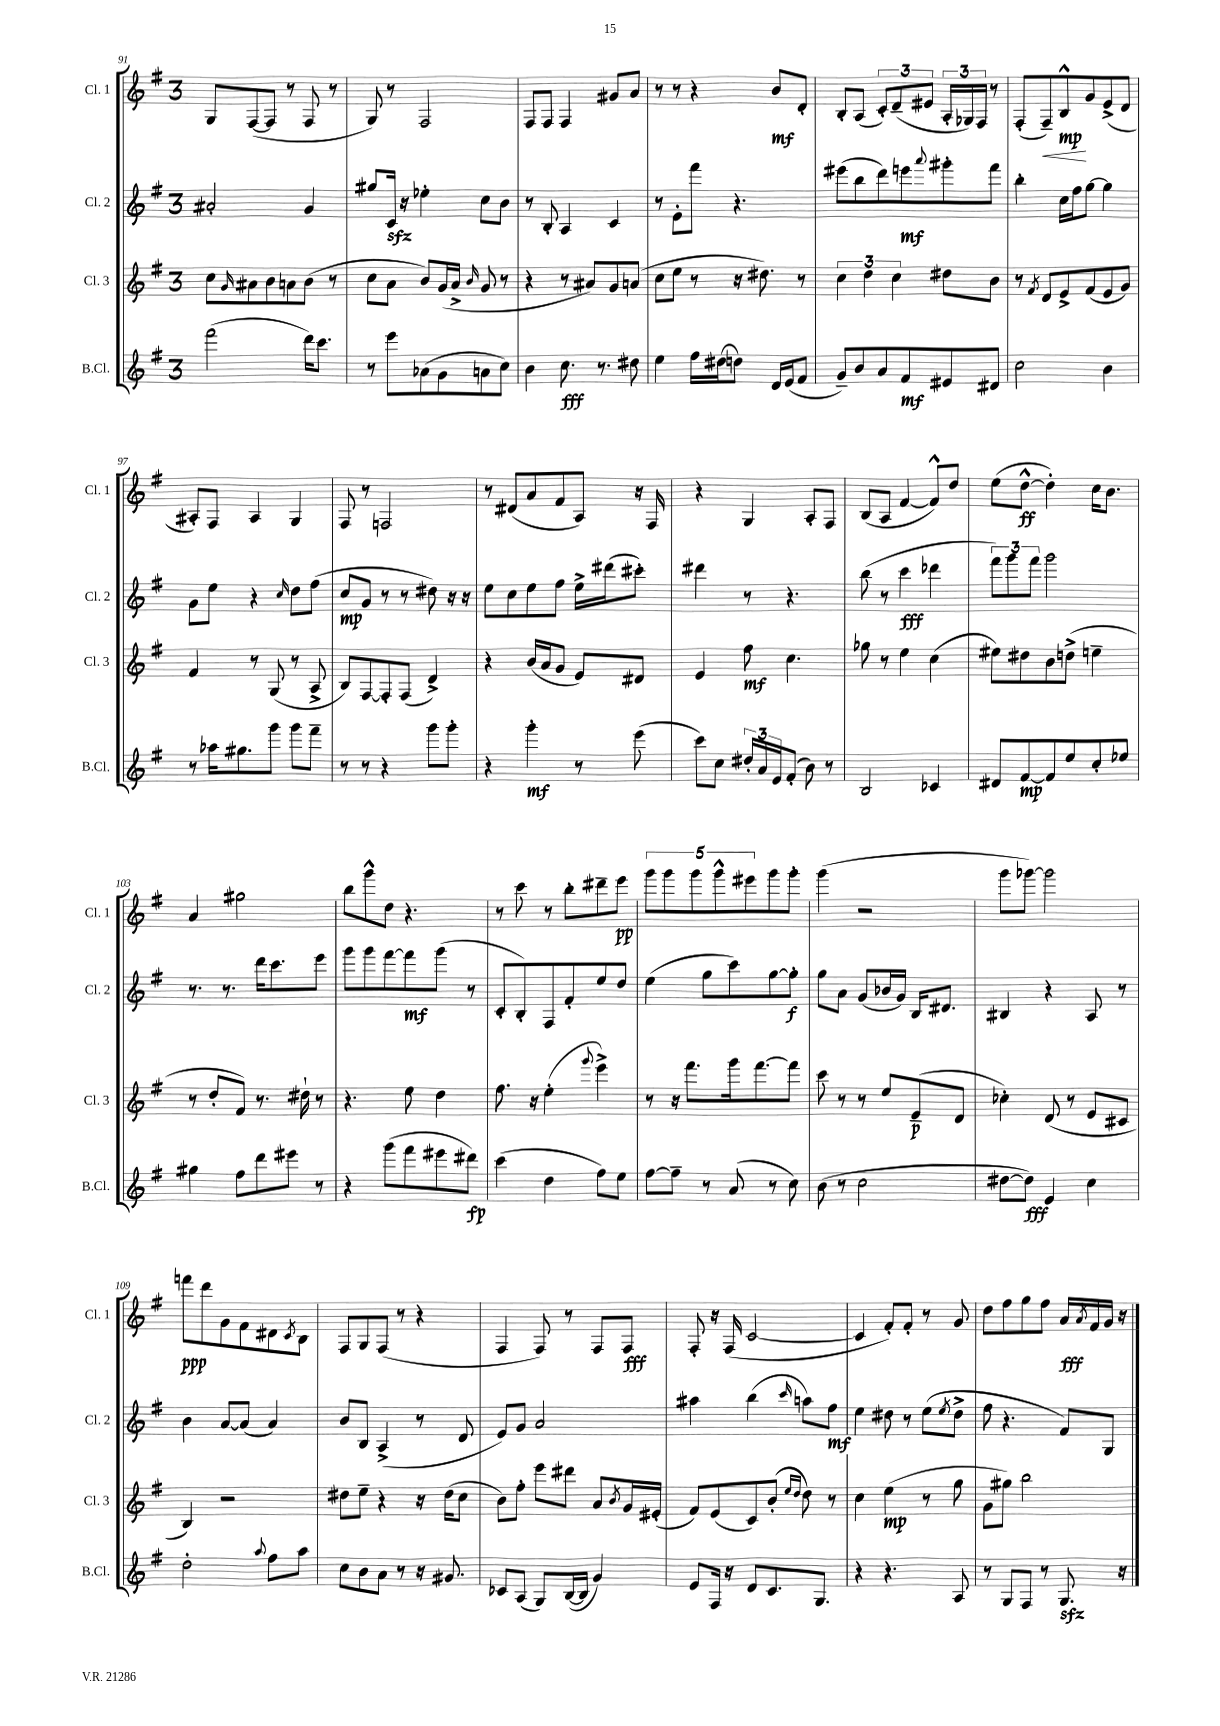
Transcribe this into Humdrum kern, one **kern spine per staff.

**kern	**dynam	**kern	**dynam	**kern	**dynam	**kern	**dynam
*part4	*part4	*part3	*part3	*part2	*part2	*part1	*part1
*staff4	*staff4	*staff3	*staff3	*staff2	*staff2	*staff1	*staff1
*I"B.Cl.	*	*I"Cl. 3	*	*I"Cl. 2	*	*I"Cl. 1	*
*I'B.Cl.	*	*I'Cl. 3	*	*I'Cl. 2	*	*I'Cl. 1	*
*clefG2	*	*clefG2	*	*clefG2	*	*clefG2	*
*k[f#]	*	*k[f#]	*	*k[f#]	*	*k[f#]	*
*M3/4	*	*M3/4	*	*M3/4	*	*M3/4	*
=91	=91	=91	=91	=91	=91	=91	=91
(2fff#\	.	8cc\L	.	2a#X'/	.	8G/L	.
.	.	16qqg/	.	.	.	.	.
.	.	8a#X\	.	.	.	([8F#/	.
.	.	8b\	.	.	.	8F#/J]	.
.	.	8an\	.	.	.	8r	.
16ddd\KL)	.	(8b\J	.	4g/	.	8F#/	.
8.ccc\J	.	.	.	.	.	.	.
.	.	8r	.	.	.	8r	.
=92	=92	=92	=92	=92	=92	=92	=92
8r	.	8cc\L	.	8gg#X/L	.	8G/)	.
8eee\L	.	8a\J	.	16czz/Jk	.	8r	.
.	.	.	.	16r	.	.	.
(8a-X\	.	8b/L)	.	4ee-X'\	.	2F#/	.
8g\	.	(16g/L	.	.	.	.	.
.	.	16a^/JJ	.	.	.	.	.
.	.	16qqb/	.	.	.	.	.
8an\	.	8g/	.	8cc\L	.	.	.
8cc\J)	.	8r	.	8b\J	.	.	.
=93	=93	=93	=93	=93	=93	=93	=93
4b\	.	4r	.	8r	.	8F#/L	.
.	.	.	.	8B'/	.	8F#/J	.
8.cc\	fff	8r	.	4A/	.	4F#/	.
.	.	8a#X/L)	.	.	.	.	.
8.r	.	.	.	.	.	.	.
.	.	8g/	.	4c/	.	8g#X/L	.
8dd#X\	.	(8an/J	.	.	.	8a/J	.
=94	=94	=94	=94	=94	=94	=94	=94
4ee\	.	8cc\L	.	8r	.	8r	.
.	.	8ee\J	.	8e'\L	.	8r	.
16ff#\LL	.	8r	.	8fff#\J	.	4r	.
(16dd#X\J	.	.	.	.	.	.	.
8ddn\J)	.	16r	.	4.r	.	.	.
.	.	8.dd#X\)	.	.	.	.	.
16d/LL	.	.	.	.	.	8b/L	mf
(16e/J	.	.	.	.	.	.	.
8f#/J	.	8r	.	.	.	8d'/J	.
=95	=95	=95	=95	=95	=95	=95	=95
8g~/L)	.	6cc\	.	(8eee#X\L	.	8B'/L	.
8b/	.	.	.	8bb\	.	(8A/J	.
.	.	6dd\	.	.	.	.	.
8a/	.	.	.	8ddd\)	.	12c'/L)	.
.	.	6cc\	.	.	.	(12d~/	.
8f#/	mf	.	.	8eeen\	mf	.	.
.	.	.	.	.	.	12e#X/J	.
.	.	.	.	8qqaaa/	.	.	.
8e#X/	.	8dd#X\L	.	8ggg#X'\	.	24A'/LL	.
.	.	.	.	.	.	24G-X/)	.
.	.	.	.	.	.	24F#/JJ	.
8d#X/J	.	8b\J	.	8fff#\J	.	8r	.
=96	=96	=96	=96	=96	=96	=96	=96
2cc\	.	8r	.	4bb'\	.	(8F#'/L	.
.	.	8qf#/	.	.	.	.	.
!	!	!	!	!	!	!	!LO:HP:b
.	.	8d/L	.	.	.	8F#~/)	<
.	.	8e^/	.	16cc\LL	.	8B^^/	mp
.	.	.	.	16ff#\J	.	.	.
.	.	(8f#/	.	[8gg\J	.	8g/	[
4b\	.	8e/	.	4gg\]	.	(8e^/	.
.	.	8g/J)	.	.	.	8d/J	.
!!LO:LB:g=z
=97	=97	=97	=97	=97	=97	=97	=97
8r	.	4f#/	.	8g\L	.	8A#X'/L)	.
16aa-X\KL	.	.	.	8ee\J	.	8F#/J	.
8.gg#X\	.	.	.	.	.	.	.
.	.	8r	.	4r	.	4A#/	.
8ggg\J	.	(8G/	.	.	.	.	.
.	.	.	.	16qqcc/	.	.	.
8ggg\L	.	8r	.	8dd\L	.	4G/	.
8fff#~\J	.	8A^/	.	(8ff#\J	.	.	.
=98	=98	=98	=98	=98	=98	=98	=98
8r	.	8B/L)	.	8cc/L	mp	8F#/	.
8r	.	[8F#/	.	8g/J	.	8r	.
4r	.	8F#'/]	.	8r	.	2Fn/	.
.	.	(8F#/J	.	8r	.	.	.
8ggg\L	.	4d^/)	.	8dd#X\)	.	.	.
8ggg'\J	.	.	.	16r	.	.	.
.	.	.	.	16r	.	.	.
=99	=99	=99	=99	=99	=99	=99	=99
4r	.	4r	.	8ee\L	.	8r	.
.	.	.	.	8cc\	.	(8d#X/L	.
4ggg'\	mf	(16b/LL	.	8ee\	.	8a/	.
.	.	16a/J	.	.	.	.	.
.	.	8g/J	.	8ff#\J	.	8f#/	.
8r	.	8e/L)	.	16ee^\LL	.	8A/J)	.
.	.	.	.	(16ddd#X\J	.	.	.
(8eee\	.	8d#X/J	.	8ccc#X'\J)	.	16r	.
.	.	.	.	.	.	16F#/	.
=100	=100	=100	=100	=100	=100	=100	=100
8ccc\L)	.	4e/	.	4ddd#X\	.	4r	.
8cc\J	.	.	.	.	.	.	.
24dd#X'/LL	.	8ff#\	mf	8r	.	4G/	.
24a/	.	.	.	.	.	.	.
24e/J	.	.	.	.	.	.	.
(8f#'/J	.	4.cc\	.	4.r	.	.	.
8b\)	.	.	.	.	.	8A'/L	.
8r	.	.	.	.	.	8F#/J	.
=101	=101	=101	=101	=101	=101	=101	=101
2B/	.	8gg-X\	.	(8bb\	.	(8B/L	.
.	.	8r	.	8r	.	8A/J	.
.	.	4ee\	.	4ccc\	fff	[4f#/	.
4c-X/	.	(4cc\	.	4ddd-X\	.	8f#^^/L])	.
.	.	.	.	.	.	8dd/J	.
=102	=102	=102	=102	=102	=102	=102	=102
8d#X/L	.	8ee#X\L)	.	12fff#\L)	.	(8ee\L	.
.	.	.	.	12ggg\	.	.	.
[8f#/	mp	8dd#X\	.	.	.	[8dd^^\J	ff
.	.	.	.	12fff#\J	.	.	.
8f#/]	.	8b\	.	2ggg\	.	4dd'\])	.
8ee/	.	(8ddn^\J	.	.	.	.	.
8cc'/	.	4een~\	.	.	.	16cc\KL	.
.	.	.	.	.	.	8.b\J	.
8ee-X/J	.	.	.	.	.	.	.
!!LO:LB:g=z
=103	=103	=103	=103	=103	=103	=103	=103
4gg#X\	.	8r	.	8.r	.	4a/	.
.	.	8dd'/L	.	.	.	.	.
.	.	.	.	8.r	.	.	.
8ff#\L	.	8f#/J)	.	.	.	2gg#X\	.
8ddd\	.	8.r	.	16ddd\KL	.	.	.
.	.	.	.	8.ccc\	.	.	.
8eee#X\J	.	.	.	.	.	.	.
.	.	16dd#X`\	.	.	.	.	.
8r	.	8r	.	8eee\J	.	.	.
=104	=104	=104	=104	=104	=104	=104	=104
4r	.	4.r	.	8ggg\L	.	8bb\L	.
.	.	.	.	8ggg\	.	8ggg^^\	.
(8ggg\L	.	.	.	[8fff#\	.	8dd\J	.
8fff#\	.	8ee\	.	8fff#\]	mf	4.r	.
8eee#X\	.	4dd\	.	(8ggg\J	.	.	.
8ddd#X\J)	fp	.	.	8r	.	.	.
=105	=105	=105	=105	=105	=105	=105	=105
(4ccc\	.	8.ff#\	.	8c'/L	.	8r	.
.	.	.	.	8B'/)	.	8ccc\	.
.	.	16r	.	.	.	.	.
4dd\	.	(4ee'\	.	8F#/	.	8r	.
.	.	.	.	8f#'/	.	8bb'\L	.
.	.	8qqggg/	.	.	.	.	.
8ff#\L)	.	4eee^\)	.	8ee/	.	8ddd#X~\	.
8ee\J	.	.	.	8dd/J	.	8eee\J	pp
=106	=106	=106	=106	=106	=106	=106	=106
[8ff#\L	.	8r	.	(4ee\	.	10ggg\L	.
.	.	.	.	.	.	10ggg\	.
8ff#~\J]	.	16r	.	.	.	.	.
.	.	8.fff#\L	.	.	.	.	.
.	.	.	.	.	.	10ggg\	.
8r	.	.	.	8gg\L	.	.	.
.	.	.	.	.	.	10ggg^^\	.
(8a/	.	16ggg\k	.	8ccc\)	.	.	.
.	.	.	.	.	.	10eee#X\	.
.	.	[8.fff#\	.	.	.	.	.
8r	.	.	.	[8gg\	.	8ggg\	.
8cc\)	.	8fff#\J]	.	8gg'\J]	f	8ggg'\J	.
=107	=107	=107	=107	=107	=107	=107	=107
(8b\	.	8ccc\	.	8gg\L	.	(4ggg\	.
8r	.	8r	.	8a\J	.	.	.
2cc\	.	8r	.	(8g/L	.	2r	.
.	.	8ee/L	.	16b-X/L	.	.	.
.	.	.	.	16g/JJ)	.	.	.
.	.	(8e~/	p	16B/KL	.	.	.
.	.	.	.	8.d#X/J	.	.	.
.	.	8d/J	.	.	.	.	.
=108	=108	=108	=108	=108	=108	=108	=108
[8dd#X\L	.	4cc-X'\)	.	4B#X/	.	8ggg\L	.
8dd#\J])	fff	.	.	.	.	[8ggg-X\J)	.
4e/	.	(8d/	.	4r	.	2ggg-\]	.
.	.	8r	.	.	.	.	.
4cc\	.	8e/L	.	8A/	.	.	.
.	.	8c#X/J	.	8r	.	.	.
!!LO:LB:g=z
=109	=109	=109	=109	=109	=109	=109	=109
2dd'\	.	4B/)	.	4b\	.	8fffn\L	ppp
.	.	.	.	.	.	8ddd\	.
.	.	2r	.	[8a/L	.	8g\	.
.	.	.	.	(8a/J]	.	8f#\	.
8qqaa/	.	.	.	.	.	.	.
8ff#\L	.	.	.	4a/)	.	8d#X\	.
.	.	.	.	.	.	8qc/	.
8aa\J	.	.	.	.	.	8B\J	.
=110	=110	=110	=110	=110	=110	=110	=110
8cc\L	.	8dd#X\L	.	8b/L	.	8F#/L	.
8b\	.	8ee~\J	.	8B/J	.	8G/	.
8a\J	.	4r	.	(4A^/	.	(8F#/J	.
8r	.	.	.	.	.	8r	.
16r	.	16r	.	8r	.	4r	.
8.g#X/	.	(16dd#\KL	.	.	.	.	.
.	.	8cc\J	.	8d/	.	.	.
=111	=111	=111	=111	=111	=111	=111	=111
8c-X/L	.	8b\L)	.	8e/L)	.	4F#/	.
(8A/J	.	8ff#'\J	.	8g/J	.	.	.
8G/L)	.	8eee\L	.	2a/	.	8F#/)	.
([16B/L	.	8ddd#X\J	.	.	.	8r	.
16B/JJ]	.	.	.	.	.	.	.
4g/)	.	8a/L	.	.	.	8F#/L	.
.	.	8qb/	.	.	.	.	.
.	.	16g/L	.	.	.	8F#/J	fff
.	.	(16e#X'/JJ	.	.	.	.	.
=112	=112	=112	=112	=112	=112	=112	=112
8e/L	.	8f#/L)	.	4aa#X\	.	8F#'/	.
16F#/Jk	.	(8e/	.	.	.	16r	.
16r	.	.	.	.	.	(16F#/	.
8d/L	.	8c/)	.	(4bb\	.	[2c/	.
8.c/	.	(8b'/J	.	.	.	.	.
.	.	16qqee/LL	.	.	.	.	.
.	.	16qqdd/JJ	.	16qqccc/	.	.	.
.	.	8dd\)	.	8aan\L)	.	.	.
8.G/J	.	.	.	.	.	.	.
.	.	8r	.	8ff#\J	mf	.	.
=113	=113	=113	=113	=113	=113	=113	=113
4r	.	4cc\	.	4ee\	.	4c/]	.
4.r	.	(4ee\	mp	8dd#X\	.	8f#'/L)	.
.	.	.	.	8r	.	8f#'/J	.
.	.	8r	.	(8ee\L	.	8r	.
.	.	.	.	8qee/	.	.	.
8A/	.	8gg\	.	8dd#^\J	.	8g/	.
=114	=114	=114	=114	=114	=114	=114	=114
8r	.	8g\L	.	8ff#\	.	8dd\L	.
8G/L	.	8gg#X\J)	.	4.r	.	8ff#\	.
8F#/J	.	2bb\	.	.	.	8gg\	.
8r	.	.	.	.	.	8ff#\J	.
8.Gzz/	.	.	.	8f#/L)	.	16a/LL	fff
.	.	.	.	.	.	8qa/	.
.	.	.	.	.	.	16f#/	.
.	.	.	.	8G/J	.	16g/JJ	.
16r	.	.	.	.	.	16r	.
==	==	==	==	==	==	==	==
*-	*-	*-	*-	*-	*-	*-	*-
